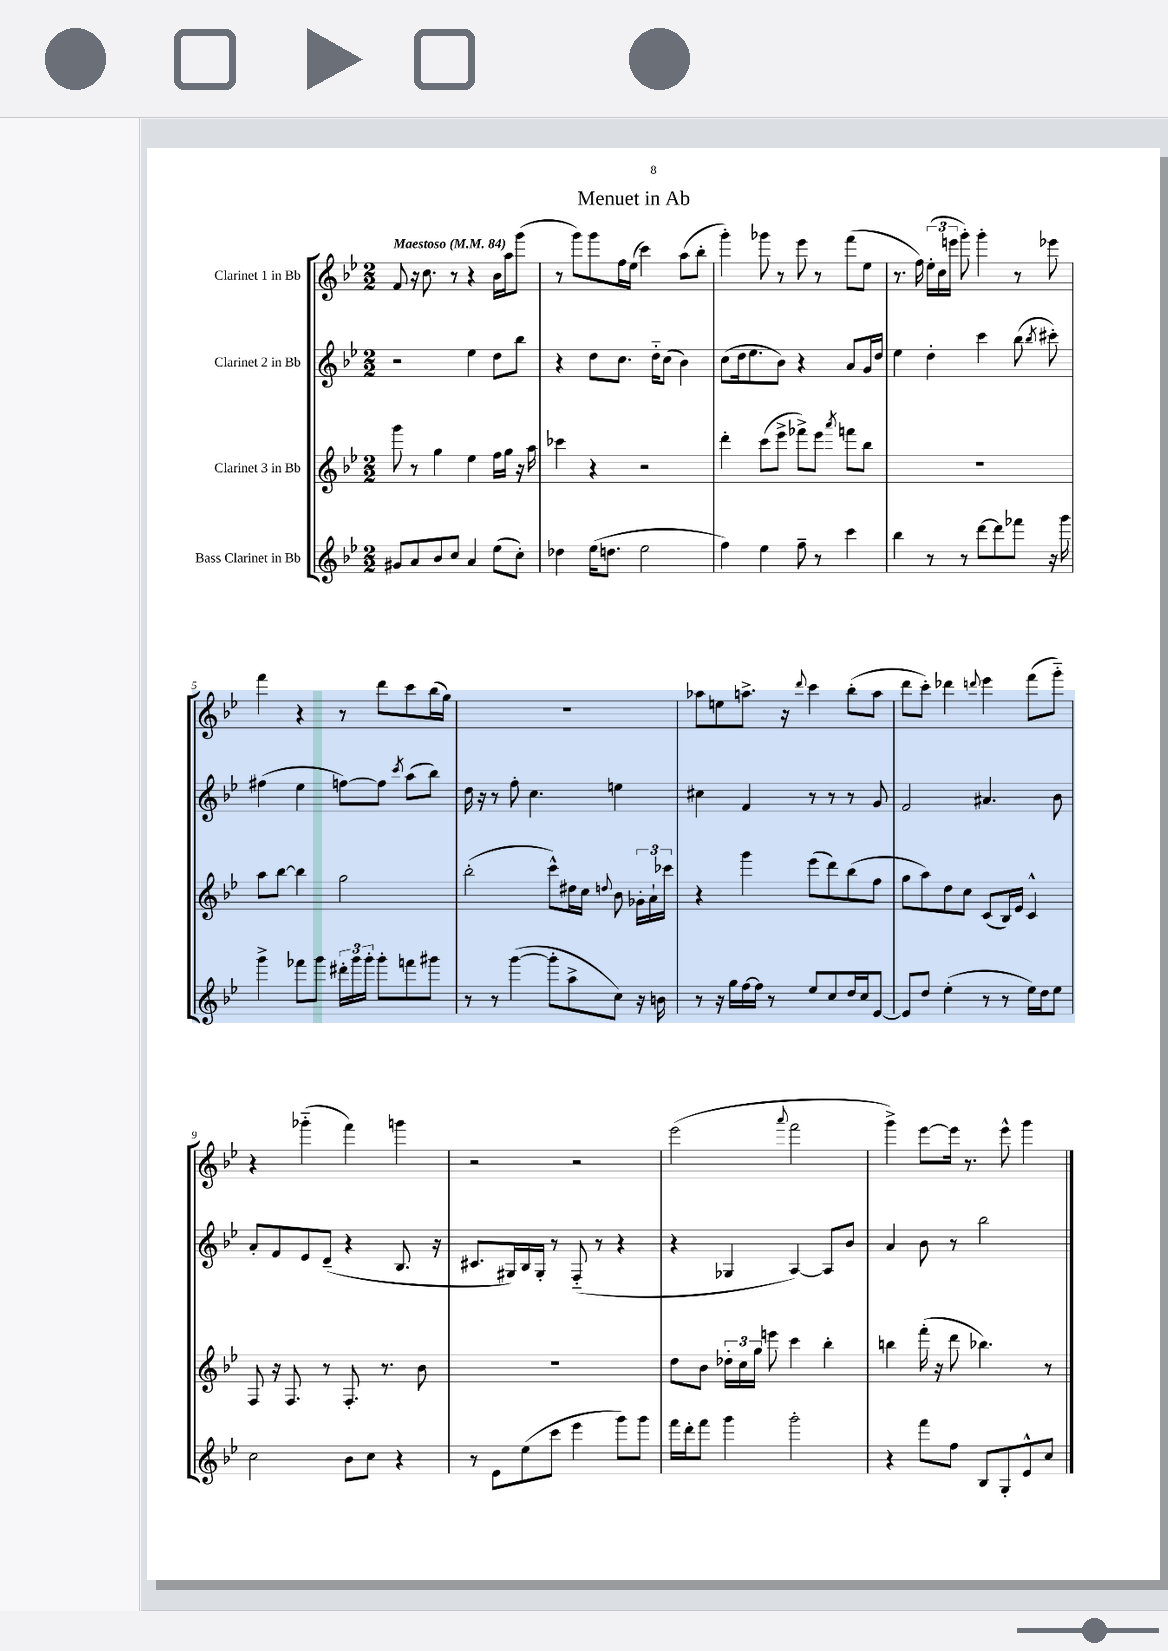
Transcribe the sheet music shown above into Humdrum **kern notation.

**kern	**kern	**kern	**kern
*staff4	*staff3	*staff2	*staff1
*clefG2	*clefG2	*clefG2	*clefG2
*k[b-e-]	*k[b-e-]	*k[b-e-]	*k[b-e-]
*M2/2	*M2/2	*M2/2	*M2/2
*MM84	*MM84	*MM84	*MM84
8g#/L	8ggg\	2r	8f/
8a/	8r	.	16r
.	.	.	8.cc\
8b-/	4gg\	.	.
8cc/J	.	.	8r
4a/	4ee-\	4ee-\	4r
(8ee-\L	16ff\LL	8dd\L	16b-\LL
.	16gg\JJ	.	16aa\J
8cc'\J)	16r	8bb-\J	(8ggg\J
.	16aa\	.	.
=	=	=	=
4dd-\	4ccc-\	4r	8r
.	.	.	8ggg\L)
(16ee-\LK	4r	8dd\L	8ggg\
8.dd\J	.	.	.
.	.	8.cc\J	16ff\L
.	.	.	(16ee-\JJ
2ee-\	2r	.	4ccc\)
.	.	16dd'~\LK	.
.	.	(8cc\J	.
.	.	4b-\)	(8aa\L
.	.	.	8bb-'\J
=	=	=	=
4ff\)	4ddd'\	(8cc\L	4ggg'\)
.	.	16dd\k	.
.	.	8.ee-\	.
4ee-\	(8ccc\L	.	8ggg-\
.	8eee-^\J	8b-\J)	8r
8ff~\	8fff-^\L)	4r	8eee-\
8r	8eee-\J	.	8r
.	8qaaa/	.	.
4ccc\	8fff\L	8a/L	(8fff\L
.	8bb-\J	16g/L	8ee-\J
.	.	16dd/JJ	.
=	=	=	=
4bb-\	1r	4ee-\	8.r
.	.	.	16ff\)
8r	.	4dd'\	(24ee-'\LL
.	.	.	24cc\
.	.	.	24eee\JJ
8r	.	.	8ggg'\)
[8ddd\L	.	4ccc\	4ggg'\
8ddd\]	.	.	.
8fff-\J	.	(8bb-\	8r
.	.	8qbb-/	.
16r	.	8ccc#'\)	8eee-\
16ggg\	.	.	.
=	=	=	=
4ggg^\	8aa\L	(4ff#\	4fff\
.	[8bb-\J	.	.
8fff-\L	4bb-\]	4ee-\	4r
8ggg\J	.	.	.
24ddd#'\LL	2gg\	[8ff\L)	8r
24ggg\	.	.	.
24ggg'\JJ	.	.	.
8ggg'\L	.	8ff\]J	8ddd\L
.	.	8qccc/	.
8fff\	.	(8aa\L	8ccc\
8ggg#\J	.	8bb-\J)	(16bb-\L
.	.	.	16gg\JJ)
=	=	=	=
8r	(2bb-'\	16dd\	1r
.	.	16r	.
8r	.	8r	.
([4ggg\	.	8ff'\	.
.	.	4.cc\	.
8ggg'\]L	8ccc^^\L)	.	.
8aa^\	16dd#\L	.	.
.	16cc\JJ	.	.
.	8qqdd/	.	.
8cc\J)	8b-\	4ee\	.
16r	24g-'\LL	.	.
.	24a`\	.	.
16b\	.	.	.
.	24ccc-\JJ	.	.
=	=	=	=
8r	4r	4cc#\	8aa-\L
16r	.	.	8ee\
16gg\LL	.	.	.
[16ff\	4ggg\	4f/	8.aa^\J
16ff\]JJ	.	.	.
8r	.	.	.
.	.	.	16r
.	.	.	8qqddd/
8ee-/L	(8eee-\L	8r	4ccc\
8cc/	8ddd\)	8r	.
16dd/L	(8bb-\	8r	(8bb-'\L
16cc/J	.	.	.
[8e-/J	8ff\J	8g/	8aa\J
=	=	=	=
8e-/]L	8gg\L	2f/	8ddd\L
8dd/J	8aa\)	.	8ccc'\J)
(4ee-'\	8dd\	.	4ddd-\
.	8cc\J	.	.
.	.	.	8qqddd/
8r	(8c/L	4.a#/	4eee-\
8r	16B-/L)	.	.
.	16e-/JJ	.	.
16ee-\LL)	4c^^/	.	(8fff\L
16dd\J	.	.	.
8ee-\J	.	8b-\	8ggg'~\J)
=	=	=	=
2cc\	8F/	8a'/L	4r
.	16r	8f/	.
.	8.F/	.	.
.	.	8e-/	(4ggg-'~\
.	8r	(8d~/J	.
8b-\L	8.F'/	4r	4fff\)
8cc\J	.	.	.
.	8.r	.	.
4r	.	8.B-/	4ggg\
.	8b-\	.	.
.	.	16r	.
=	=	=	=
8r	1r	8.c#/L	2r
8e-\L	.	.	.
.	.	16G#/L)	.
(8ee-\	.	16B-/	.
.	.	16G#'/JJ	.
8ccc\J	.	8r	.
4eee-\	.	(8F'~/	2r
.	.	8r	.
8ggg\L)	.	4r	.
8ggg\J	.	.	.
=	=	=	=
16fff\LL	8dd\L	4r	(2eee-\
16ddd'\J	.	.	.
8fff\J	8b-\J	.	.
4ggg\	24dd-'\LL	4G-/	.
.	24cc\	.	.
.	24gg\JJ	.	.
.	8eee\	.	.
.	.	.	8qqaaa/
2ggg'\	4ccc\	[4A/)	2fff\
.	4bb-'\	8A/]L	.
.	.	8b-/J	.
=	=	=	=
4r	4bb\	4a/	4ggg^\)
8fff\L	(16fff'\	8b-\	[8eee-\L
.	16r	.	.
8ff\J	8ddd\	8r	16eee-\]Jk
.	.	.	8.r
8B-/L	4.bb-\)	2bb-\	.
8G'/	.	.	8eee-^^\
8e-^^/	.	.	4ggg\
8cc/J	8r	.	.
==	==	==	==
*-	*-	*-	*-
